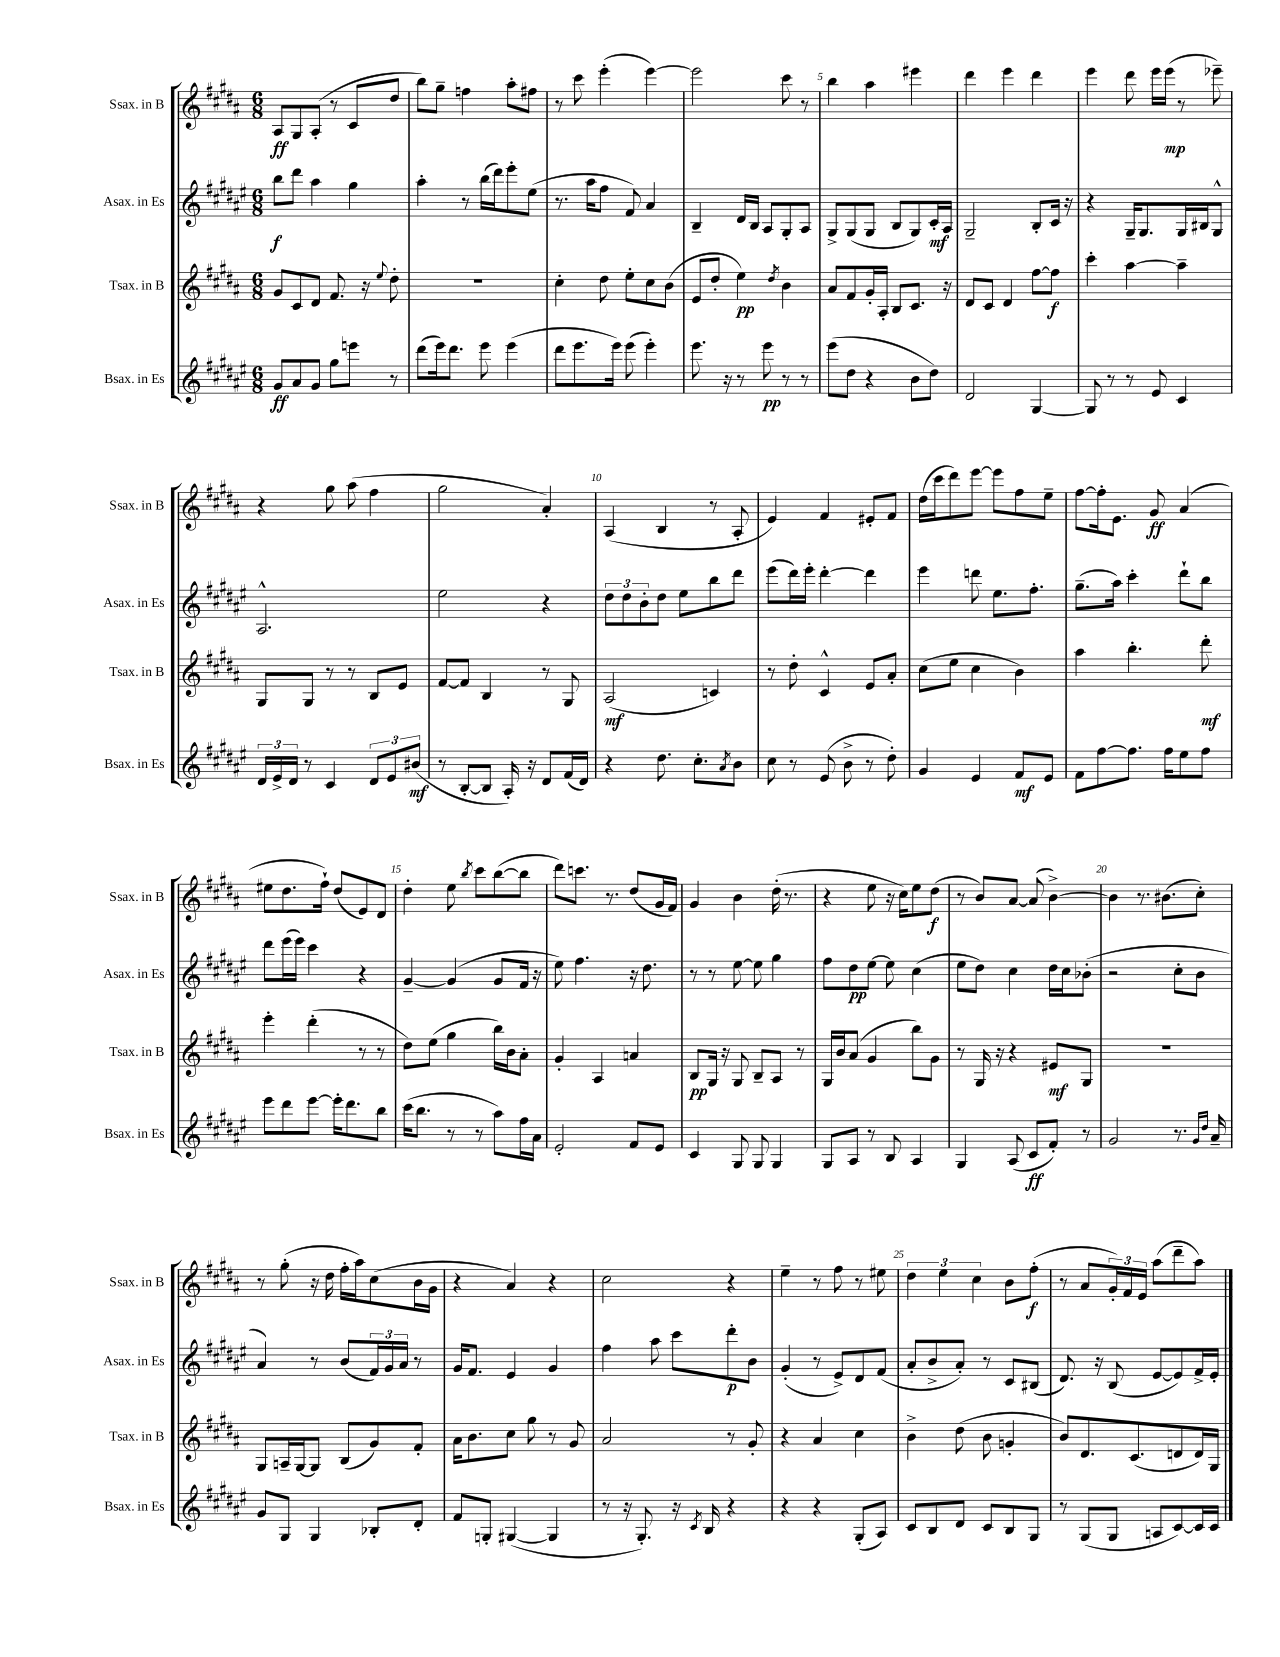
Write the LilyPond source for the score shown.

<<
\new StaffGroup <<
\new Staff = "s0" \with { instrumentName = "Ssax. in B" shortInstrumentName = "Ssax. in B" } {
    \clef treble \key b \major \numericTimeSignature \time 6/8
    ais8\ff gis8 ais8-.( r8 cis'8 dis''8 |
    b''8) gis''8-- f''4 ais''8-. fis''8 |
    r8 cis'''8 e'''4-.( e'''4~) |
    e'''2 cis'''8 r8 |
    b''4 ais''4 eis'''4 |
    dis'''4 e'''4 dis'''4 |
    e'''4 dis'''8 e'''16 e'''16\mp( r8 ees'''8--) |
    r4 gis''8 ais''8( fis''4 |
    gis''2 ais'4-.) |
    ais4( b4 r8 ais8-. |
    e'4) fis'4 eis'8-. fis'8 |
    dis''16( cis'''16 dis'''8) e'''8~ e'''8 fis''8 e''8-- |
    fis''8~ fis''16-. e'8. gis'8\ff ais'4( |
    eis''8 dis''8. fis''16-!) dis''8( e'8) dis'8 |
    dis''4-. e''8 \acciaccatura { b''8 } cis'''8 b''8~( b''8 |
    dis'''8) c'''8. r8. dis''8( gis'16 fis'16) |
    gis'4 b'4 dis''16-.( r8. |
    r4 e''8 r16 cis''16) e''8 dis''8\f( |
    r8 b'8) ais'8~ ais'8( b'4~->) |
    b'4 r8. bis'8.( cis''8-.) |
    r8 gis''8-.( r16 dis''16 fis''16-. ais''16) cis''8( b'16 gis'16 |
    r4 ais'4) r4 |
    cis''2 r4 |
    e''4-- r8 fis''8 r8 eis''8 |
    \tuplet 3/2 { dis''4 e''4 cis''4 } b'8 fis''8-.\f( |
    r8 ais'8 \tuplet 3/2 { gis'16-.) fis'16 e'16 } ais''8( dis'''8-- ais''8) \bar "|." |
}
\new Staff = "s1" \with { instrumentName = "Asax. in Es" shortInstrumentName = "Asax. in Es" } {
    \clef treble \key fis \major \numericTimeSignature \time 6/8
    b''8\f dis'''8 ais''4 gis''4 |
    ais''4-. r8 b''16( dis'''16) eis'''8-. eis''8( |
    r8. ais''16 fis''8 fis'8) ais'4 |
    b4-- dis'16 b16 ais8 gis8-. ais8 |
    gis8-> gis8( gis8 b8 gis8) cis'16-.\mf ais16 |
    gis2-- b8-. cis'16 r16 |
    r4 gis16-- gis8. gis16 bis16 gis8-^ |
    ais2.-^ |
    eis''2 r4 |
    \tuplet 3/2 { dis''8 dis''8 b'8-. } dis''8 eis''8 b''8 dis'''8 |
    eis'''8( dis'''16) eis'''16-. dis'''4~-. dis'''4 |
    eis'''4 d'''8 eis''8. fis''8.-. |
    gis''8.--( ais''16) cis'''4-. dis'''8-! b''8 |
    dis'''8 eis'''16( eis'''16) cis'''4 r4 |
    gis'4~-- gis'4( gis'8 fis'16 r16 |
    eis''8) fis''4. r16 dis''8. |
    r8 r8 eis''8~ eis''8 gis''4 |
    fis''8 dis''8\pp eis''8~ eis''8 cis''4( |
    eis''8 dis''8) cis''4 dis''16 cis''16 bes'8-.( |
    r2 cis''8-. b'8 |
    ais'4) r8 b'8( \tuplet 3/2 { fis'16) gis'16 ais'16 } r8 |
    gis'16 fis'8. eis'4 gis'4 |
    fis''4 ais''8 cis'''8 dis'''8-.\p b'8 |
    gis'4-.( r8 eis'8->) dis'8 fis'8( |
    ais'8-. b'8-> ais'8-.) r8 cis'8 bis8( |
    dis'8.) r16 b8( eis'8~ eis'8) fis'16-> eis'16-. \bar "|." |
}
\new Staff = "s2" \with { instrumentName = "Tsax. in B" shortInstrumentName = "Tsax. in B" } {
    \clef treble \key b \major \numericTimeSignature \time 6/8
    gis'8 cis'8 dis'8 fis'8. r16 \appoggiatura { e''8 } dis''8-. |
    R2. |
    cis''4-. dis''8 e''8-. cis''8 b'8( |
    e'8 dis''8-. e''4\pp) \acciaccatura { dis''8 } b'4 |
    ais'8 fis'8 gis'16-. ais16-. b8 cis'8. r16 |
    dis'8 cis'8 dis'4 fis''8~ fis''8\f |
    cis'''4-. ais''4~ ais''4-- |
    gis8 gis8 r8 r8 b8 e'8 |
    fis'8~ fis'8 b4 r8 gis8 |
    ais2\mf( c'4) |
    r8 dis''8-. cis'4-^ e'8 ais'8-. |
    cis''8( e''8 cis''4 b'4) |
    ais''4 b''4.-. dis'''8-.\mf |
    e'''4-. dis'''4-.( r8 r8 |
    dis''8) e''8( gis''4 b''16) b'16 ais'8-. |
    gis'4-. ais4 a'4 |
    b8\pp gis16 r16 gis8 b8-- ais8 r8 |
    gis16 b'16 ais'8( gis'4 b''8) gis'8 |
    r8 gis16 r16 r4 eis'8\mf gis8 |
    R2. |
    gis8 a16-- gis16~ gis8 b8( gis'8) fis'8-. |
    ais'16 b'8. cis''8 gis''8 r8 gis'8 |
    ais'2 r8 gis'8-. |
    r4 ais'4 cis''4 |
    b'4-> dis''8( b'8 g'4-. |
    b'8) dis'8. cis'8.( d'8 d'16) gis16 \bar "|." |
}
\new Staff = "s3" \with { instrumentName = "Bsax. in Es" shortInstrumentName = "Bsax. in Es" } {
    \clef treble \key fis \major \numericTimeSignature \time 6/8
    gis'8\ff ais'8 gis'8 gis''8 e'''8 r8 |
    dis'''8( eis'''16) dis'''8. eis'''8 eis'''4( |
    dis'''8 eis'''8. eis'''16) eis'''8( eis'''4-.) |
    eis'''8. r16 r8 eis'''8\pp r8 r8 |
    eis'''8( dis''8 r4 b'8 dis''8) |
    dis'2 gis4~ |
    gis8 r8 r8 eis'8 cis'4 |
    \tuplet 3/2 { dis'16 eis'16-> dis'16 } r8 cis'4 \tuplet 3/2 { dis'8 eis'8 bis'8\mf( } |
    r8 b8~-. b8 ais16-.) r16 dis'8 fis'16( dis'16) |
    r4 dis''8. cis''8.-. \acciaccatura { ais'8 } b'8 |
    cis''8 r8 eis'8( b'8-> r8 dis''8-.) |
    gis'4 eis'4 fis'8\mf eis'8 |
    fis'8 fis''8~ fis''8. fis''16 eis''8 fis''8 |
    eis'''8 dis'''8 eis'''8~ eis'''16-. dis'''8. b''8 |
    cis'''16( b''8. r8 r8 ais''8) fis''16 ais'16 |
    eis'2-. fis'8 eis'8 |
    cis'4 gis8 gis8 gis4 |
    gis8 ais8 r8 b8 ais4 |
    gis4 ais8( cis'8\ff fis'8-.) r8 |
    gis'2 r8. \grace { gis'16 dis''16 } ais'16-- |
    gis'8 gis8 gis4 bes8-. dis'8-. |
    fis'8 g8-. gis4~( gis4 |
    r8 r16 gis8.-.) r16 \acciaccatura { cis'8 } b16 r4 |
    r4 r4 gis8-.( ais8) |
    cis'8 b8 dis'8 cis'8 b8 gis8 |
    r8 gis8( gis8 a8 cis'8~) cis'16 cis'16 \bar "|." |
}
>>
>>
\layout { \context { \Score \override BarNumber.break-visibility = ##(#f #t #t) barNumberVisibility = #(every-nth-bar-number-visible 5) } }
